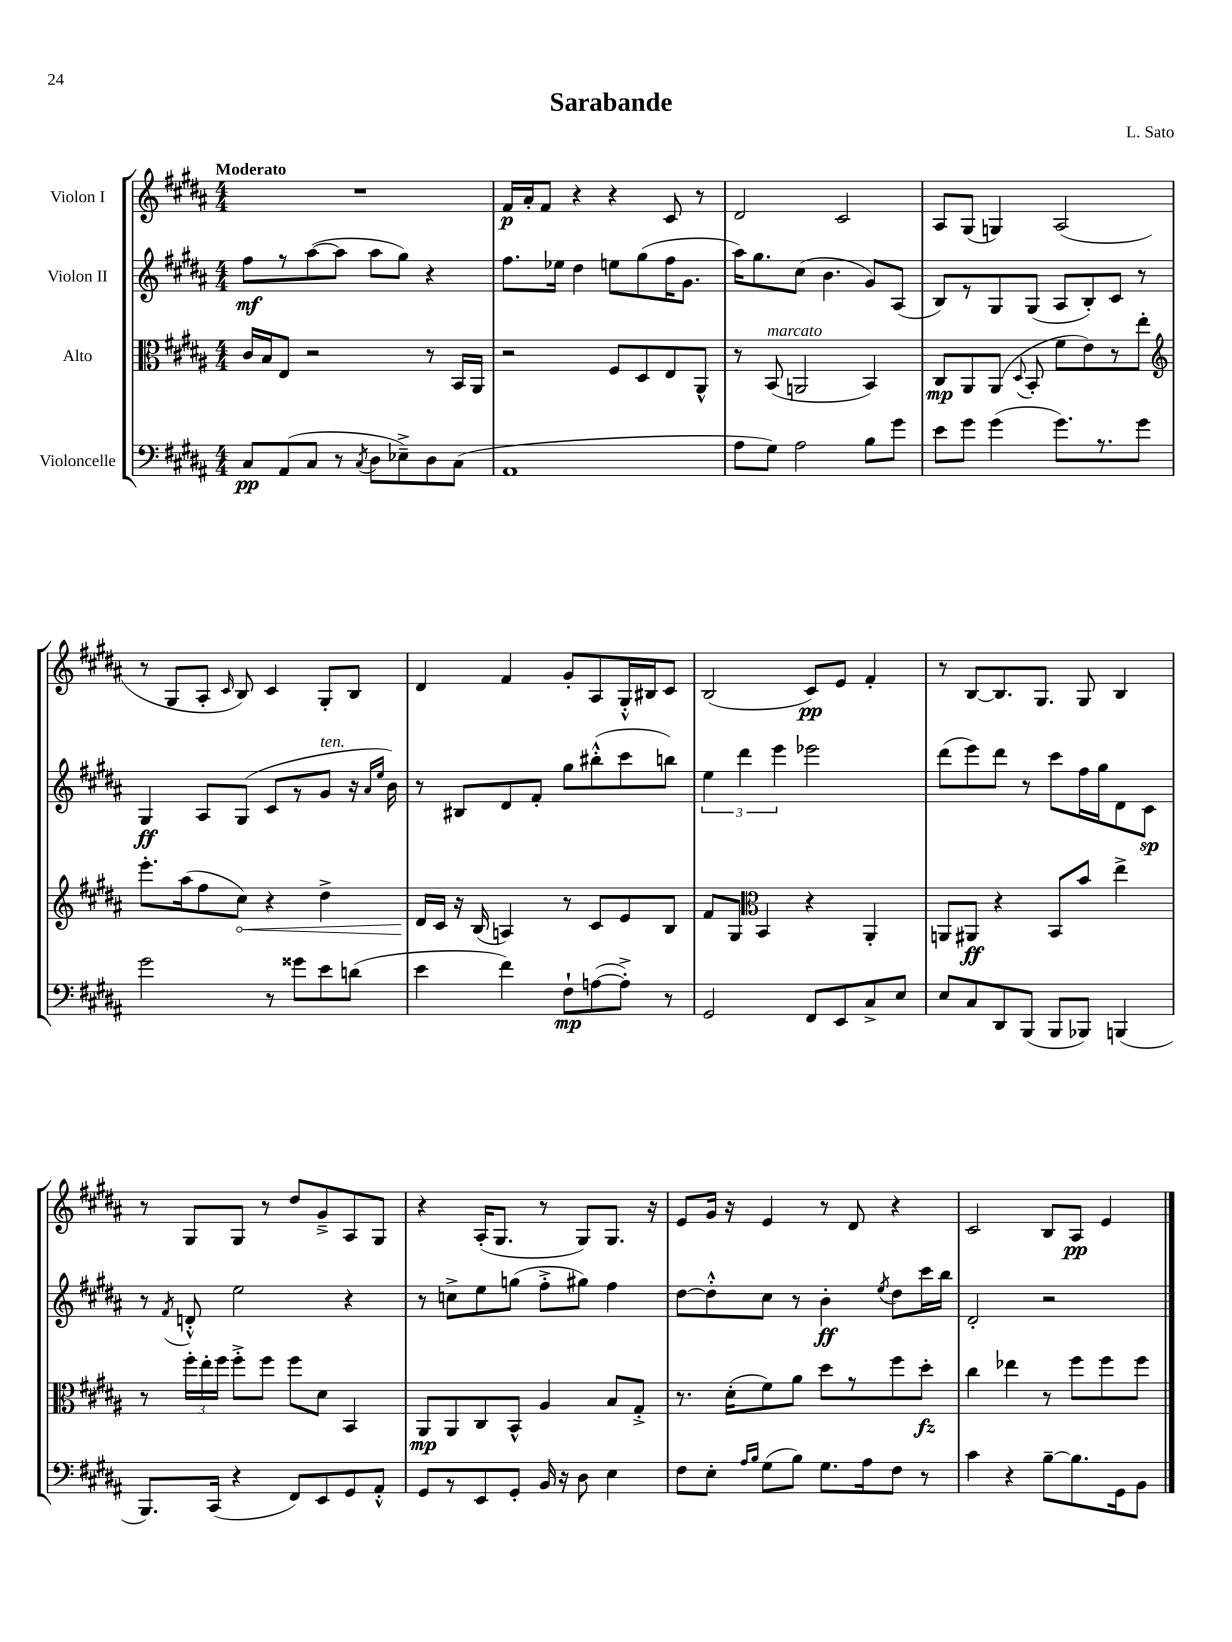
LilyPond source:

\header { title = "Sarabande" composer = "L. Sato" }
<<
\new StaffGroup <<
\new Staff = "s0" \with { instrumentName = "Violon I" } {
    \clef treble \key b \major \numericTimeSignature \time 4/4 \tempo "Moderato"
    \autoBeamOff R1 |
    fis'16[\p ais'16-. fis'8] r4 r4 cis'8 r8 |
    dis'2 cis'2 |
    ais8[ gis8]( g4) ais2( |
    r8 gis8[ ais8]-. \grace { cis'16 } b8) cis'4 gis8[-. b8] |
    dis'4 fis'4 gis'8[-. ais8 gis16-.-^ bis16 cis'8] |
    b2( cis'8[\pp) e'8] fis'4-. |
    r8 b8[~ b8. gis8.] gis8 b4 |
    r8 gis8[ gis8] r8 dis''8[ gis'8---> ais8 gis8] |
    r4 ais16[-.( gis8.] r8 gis8[) gis8.] r16 |
    e'8[ gis'16] r16 e'4 r8 dis'8 r4 |
    cis'2 b8[ ais8]\pp e'4 \bar "|." |
}
\new Staff = "s1" \with { instrumentName = "Violon II" } {
    \clef treble \key b \major \numericTimeSignature \time 4/4
    \autoBeamOff fis''8[\mf r8 ais''8~( ais''8] ais''8[ gis''8]) r4 |
    fis''8.[ ees''16] dis''4 e''8[ gis''8( fis''16 gis'8.] |
    ais''16[) gis''8. cis''8]( b'4. gis'8[) ais8]( |
    b8[) r8 gis8 gis8]( ais8[ b8-.) cis'8] r8 |
    gis4\ff ais8[ gis8]( cis'8[ r8 gis'8]^\markup { \italic "ten." } r16 \grace { ais'16[ e''16] } b'16) |
    r8 bis8[ dis'8 fis'8]-. gis''8[ bis''8-.-^( cis'''8 b''8]) |
    \tuplet 3/2 { e''4 dis'''4 e'''4 } ees'''2 |
    dis'''8[( e'''8) dis'''8] r8 cis'''8[ fis''16 gis''16 dis'8 cis'8]\sp |
    r8 \acciaccatura { fis'8 } d'8-.-^ e''2 r4 |
    r8 c''8[-> e''8 g''8]( fis''8[-.-> gis''8]) fis''4 |
    dis''8[~ dis''8-.-^ cis''8] r8 b'4-.\ff \acciaccatura { e''8 } dis''8[ cis'''16 b''16] |
    dis'2-. r2 \bar "|." |
}
\new Staff = "s2" \with { instrumentName = "Alto" } {
    \clef alto \key b \major \numericTimeSignature \time 4/4
    \autoBeamOff cis'16[ b16 e8] r2 r8 b,16[ ais,16] |
    r2 fis8[ dis8 e8 ais,8]-^ |
    r8 b,8^\markup { \italic "marcato" }( a,2 b,4) |
    cis8[\mp ais,8 ais,8]( \appoggiatura { dis8 } b,8-. fis'8[ e'8) r8 e''8]-. |
    \clef treble e'''8.[-. ais''16( fis''8 \once \override Hairpin.circled-tip = ##t cis''8]\<) r4 dis''4-> |
    dis'16[\! cis'16] r16 b16( a4) r8 cis'8[ e'8 b8] |
    fis'8[ gis8] \clef alto b,4 r4 ais,4-. |
    a,8[ ais,8]\ff r4 b,8[ b'8] e''4-> |
    r8 \tuplet 3/2 { fis''16[-. e''16-. fis''16] } fis''8[-.-> fis''8] fis''8[ dis'8] b,4 |
    ais,8[\mp ais,8 cis8 b,8]-^ ais4 b8[ gis8]-.-> |
    r8. dis'16[-.( fis'8) ais'8] dis''8[ r8 fis''8 dis''8]-.\fz |
    cis''4 ees''4 r8 fis''8[ fis''8 fis''8] \bar "|." |
}
\new Staff = "s3" \with { instrumentName = "Violoncelle" } {
    \clef bass \key b \major \numericTimeSignature \time 4/4
    \autoBeamOff cis8[\pp ais,8( cis8] r8 \acciaccatura { cis8 } dis8[ ees8--->) dis8 cis8]( |
    ais,1 |
    ais8[ gis8]) ais2 b8[ gis'8] |
    e'8[ gis'8] gis'4( gis'8.[) r8. gis'8] |
    gis'2 r8 gisis'8[ e'8 d'8]( |
    e'4 fis'4) fis8[-!\mp a8~( a8]-.->) r8 |
    gis,2 fis,8[ e,8 cis8-> e8] |
    e8[ cis8 dis,8 b,,8]( b,,8[ bes,,8]) b,,4( |
    b,,8.[) cis,16]( r4 fis,8[) e,8 gis,8 ais,8]-.-^ |
    gis,8[ r8 e,8 gis,8]-. b,16 r16 dis8 e4 |
    fis8[ e8]-. \grace { ais16[ b16] } gis8[( b8]) gis8.[ ais16 fis8] r8 |
    cis'4 r4 b8[~-- b8. gis,16 b,8] \bar "|." |
}
>>
>>
\layout { \context { \Score \remove "Bar_number_engraver" } }
